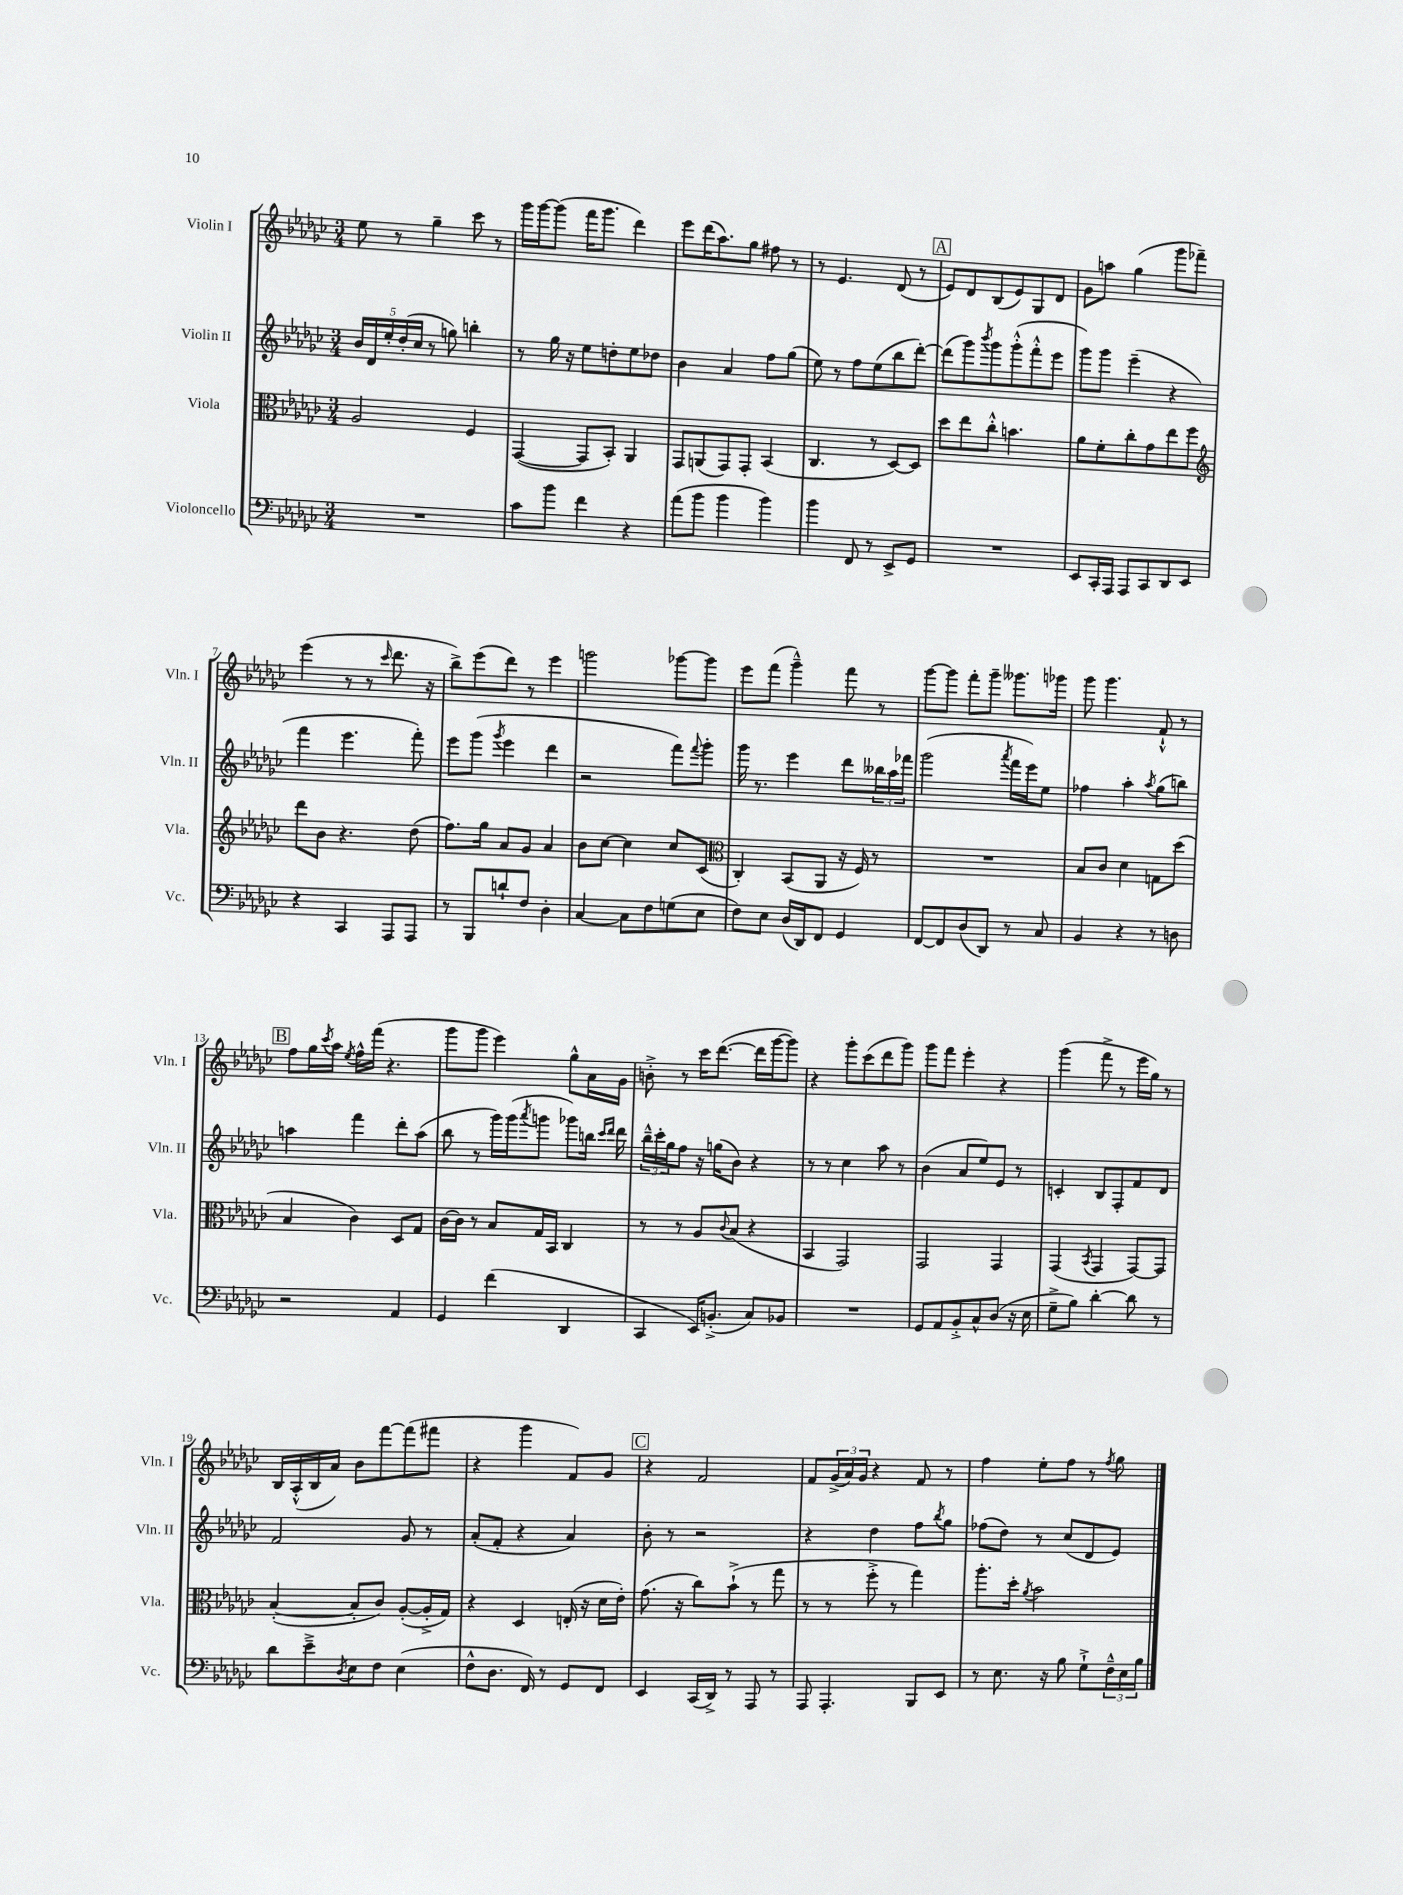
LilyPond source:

<<
\new StaffGroup <<
\new Staff = "s0" \with { instrumentName = "Violin I" shortInstrumentName = "Vln. I" } {
    \clef treble \key ges \major \numericTimeSignature \time 3/4
    ees''8 r8 ges''4-- ces'''8 r8 |
    ges'''16 ges'''16~ ges'''8( f'''16 ges'''8. des'''4) |
    ees'''8 des'''16( aes''8.) ges''8 fis''8 r8 |
    r8 ees'4. des'8( r8 |
    \mark \markup { \box "A" } ees'8) des'8 bes8( ees'8) ges8 des'8 |
    ges'8 a''8 ges''4( ges'''8 fes'''8--) |
    ees'''4( r8 r8 \grace { ces'''16 } des'''8. r16 |
    bes''8->) ees'''8( des'''8) r8 ees'''4 |
    g'''2 ges'''8~ ges'''8 |
    ees'''8 f'''8( ges'''4---^) f'''8 r8 |
    ges'''8~ ges'''8 f'''8-. ges'''8-- geses'''8. ges'''16 |
    ges'''8 ges'''4. f'8-!-^ r8 |
    \mark \markup { \box "B" } f''8 ges''16 \acciaccatura { ces'''8 } aes''16 \acciaccatura { ees''8 } f''16-^ f'''16( r4. |
    ges'''8 ges'''8 ees'''4) ges''8-^ aes'16 ges'16 |
    b'8-.-> r8 ces'''16 des'''8.~( des'''16 ges'''16~ ges'''8) |
    r4 ges'''8-. ces'''8( des'''8 ges'''8) |
    ges'''8 f'''8 ees'''4-. r4 |
    ges'''4( f'''8-> r8 ees'''16 ges''16) r8 |
    bes16 aes16-.-^( bes16 aes'16) bes'8 f'''8~ f'''8( fis'''8 |
    r4 ges'''4 f'8) ges'8 |
    \mark \markup { \box "C" } r4 f'2 |
    f'8 \tuplet 3/2 { ges'16->( aes'16) ges'16 } r4 f'8 r8 |
    f''4 ees''8-. f''8 r8 \acciaccatura { f''8 } ges''8 \bar "|." |
}
\new Staff = "s1" \with { instrumentName = "Violin II" shortInstrumentName = "Vln. II" } {
    \clef treble \key ges \major \numericTimeSignature \time 3/4
    \tuplet 5/4 { bes'16 des'16 ees''16-. des''16-.( ces''16 } r8 g''8) b''4-. |
    r8 ges''16 r16 ees''8 d''8-. ees''8 des''8 |
    bes'4 aes'4 f''8 ges''8( |
    ees''8) r8 f''8 ees''8( bes''8 des'''8~-.) |
    \mark \markup { \box "A" } des'''8( ges'''8) \acciaccatura { bes'''8 } ges'''8 ges'''8-.-^( f'''8-.-^ ees'''8 |
    ges'''8) ges'''8 ees'''4--( r4 |
    f'''4 ees'''4. f'''8-.) |
    ees'''8 ges'''8( \acciaccatura { ges'''8 } ees'''4 des'''4 |
    r2 f'''8) \appoggiatura { f'''8 } ges'''8-. |
    ges'''16 r8. ees'''4 des'''8 \tuplet 3/2 { beses''16 aes''16 fes'''16 } |
    ges'''2( \acciaccatura { aes'''8 } f'''16 ees'''16) ees''8 |
    fes''4 aes''4-. \acciaccatura { aes''8 } ges''8( b''8) |
    \mark \markup { \box "B" } a''4 f'''4 des'''8-. a''8( |
    bes''8 r8 ges'''16) ges'''16( \acciaccatura { aes'''8 } g'''8 ges'''8) b''16 \grace { ces'''16 des'''16 } des'''16 |
    \tuplet 3/2 { bes''16---^ ces'''16-. ges''16 } f''8 r16 g''16( bes'8) r4 |
    r8 r8 ces''4 aes''8 r8 |
    bes'4( aes'8 ees''8) ees'8 r8 |
    c'4-. bes8 f8-. f'8 des'8 |
    f'2 ges'8 r8 |
    aes'8-.( f'8-. r4 aes'4) |
    \mark \markup { \box "C" } bes'8-. r8 r2 |
    r4 des''4 f''8 \acciaccatura { bes''8 } ges''8 |
    fes''8( des''8) r8 ces''8( des'8 ees'8) \bar "|." |
}
\new Staff = "s2" \with { instrumentName = "Viola" shortInstrumentName = "Vla." } {
    \clef alto \key ges \major \numericTimeSignature \time 3/4
    aes2 f4 |
    ges,4~( ges,8 bes,8-.) aes,4 |
    ges,8 a,8( ges,8) ges,8-. bes,4( |
    ces4. r8 des8~) des8 |
    \mark \markup { \box "A" } des''8 ees''8 ces''8-.-^ b'4. |
    aes'8 f'8-. ces''8-. ges'8 ees''8 f''8 |
    \clef treble des'''8 bes'8 r4. des''8( |
    f''8.) ges''16 aes'8 ges'8 aes'4 |
    bes'8 ces''8~ ces''4 ces''8 ces'8( |
    \clef alto ces4-.) bes,8( aes,8 r16 f16) r8 |
    R2. |
    bes8 ces'8 des'4 g8 des''8( |
    \mark \markup { \box "B" } bes4 ces'4) des8 ges8 |
    ces'16~ ces'16 r8 bes8 ges16 bes,16 ces4 |
    r8 r8 aes8 \appoggiatura { ces'8 } bes8( r4 |
    bes,4 ges,2) |
    ges,2 ges,4 |
    ges,4( \acciaccatura { bes,8 } ges,4 ges,8~) ges,8 |
    bes4~-.( bes8-. ces'8) aes8~-.( aes16-.-> ges16) |
    r4 des4 e16-.( r16 des'16 ees'16-.) |
    \mark \markup { \box "C" } ges'8.( r16 ces''8) bes'8-!->( r8 ges''8 |
    r8 r8 f''8-.-> r8 ges''4) |
    aes''8.-. des''16-. \acciaccatura { aes'8 } bes'2 \bar "|." |
}
\new Staff = "s3" \with { instrumentName = "Violoncello" shortInstrumentName = "Vc." } {
    \clef bass \key ges \major \numericTimeSignature \time 3/4
    R2. |
    ces'8 bes'8 f'4 r4 |
    aes'8( bes'8 bes'4 bes'4) |
    bes'4 f,8 r8 ees,8-> ges,8 |
    \mark \markup { \box "A" } R2. |
    ees,8 ces,16-. aes,,16 aes,,8 ces,8 des,8 ees,8 |
    r4 ces,4 aes,,8 aes,,8 |
    r8 bes,,8 d'8-! f8 des4-. |
    ces4~ ces8 f8 g8( ees8 |
    f8) ees8 des16( des,16) f,8 ges,4 |
    f,8~ f,8 des8( des,8) r8 ces8 |
    bes,4 r4 r8 d8 |
    \mark \markup { \box "B" } r2 aes,4 |
    ges,4 f'4( des,4 |
    ces,4 ees,16) b,8.-.->( ces8) bes,8 |
    R2. |
    ges,8 aes,8 bes,8-.-> ces8-^ des8( r16 ees16 |
    ges8---> bes8) des'4~-. des'8 r8 |
    des'8 ees'8---> \acciaccatura { des8 } ees8 f8 ees4( |
    f8-^ des8. f,16) r8 ges,8 f,8 |
    \mark \markup { \box "C" } ees,4 ces,16( des,16->) r8 aes,,8 r8 |
    aes,,8 aes,,4.-. bes,,8 ees,8 |
    r8 ees8. r16 bes8 ges8-!-> \tuplet 3/2 { f16---^ ees16 bes16 } \bar "|." |
}
>>
>>
